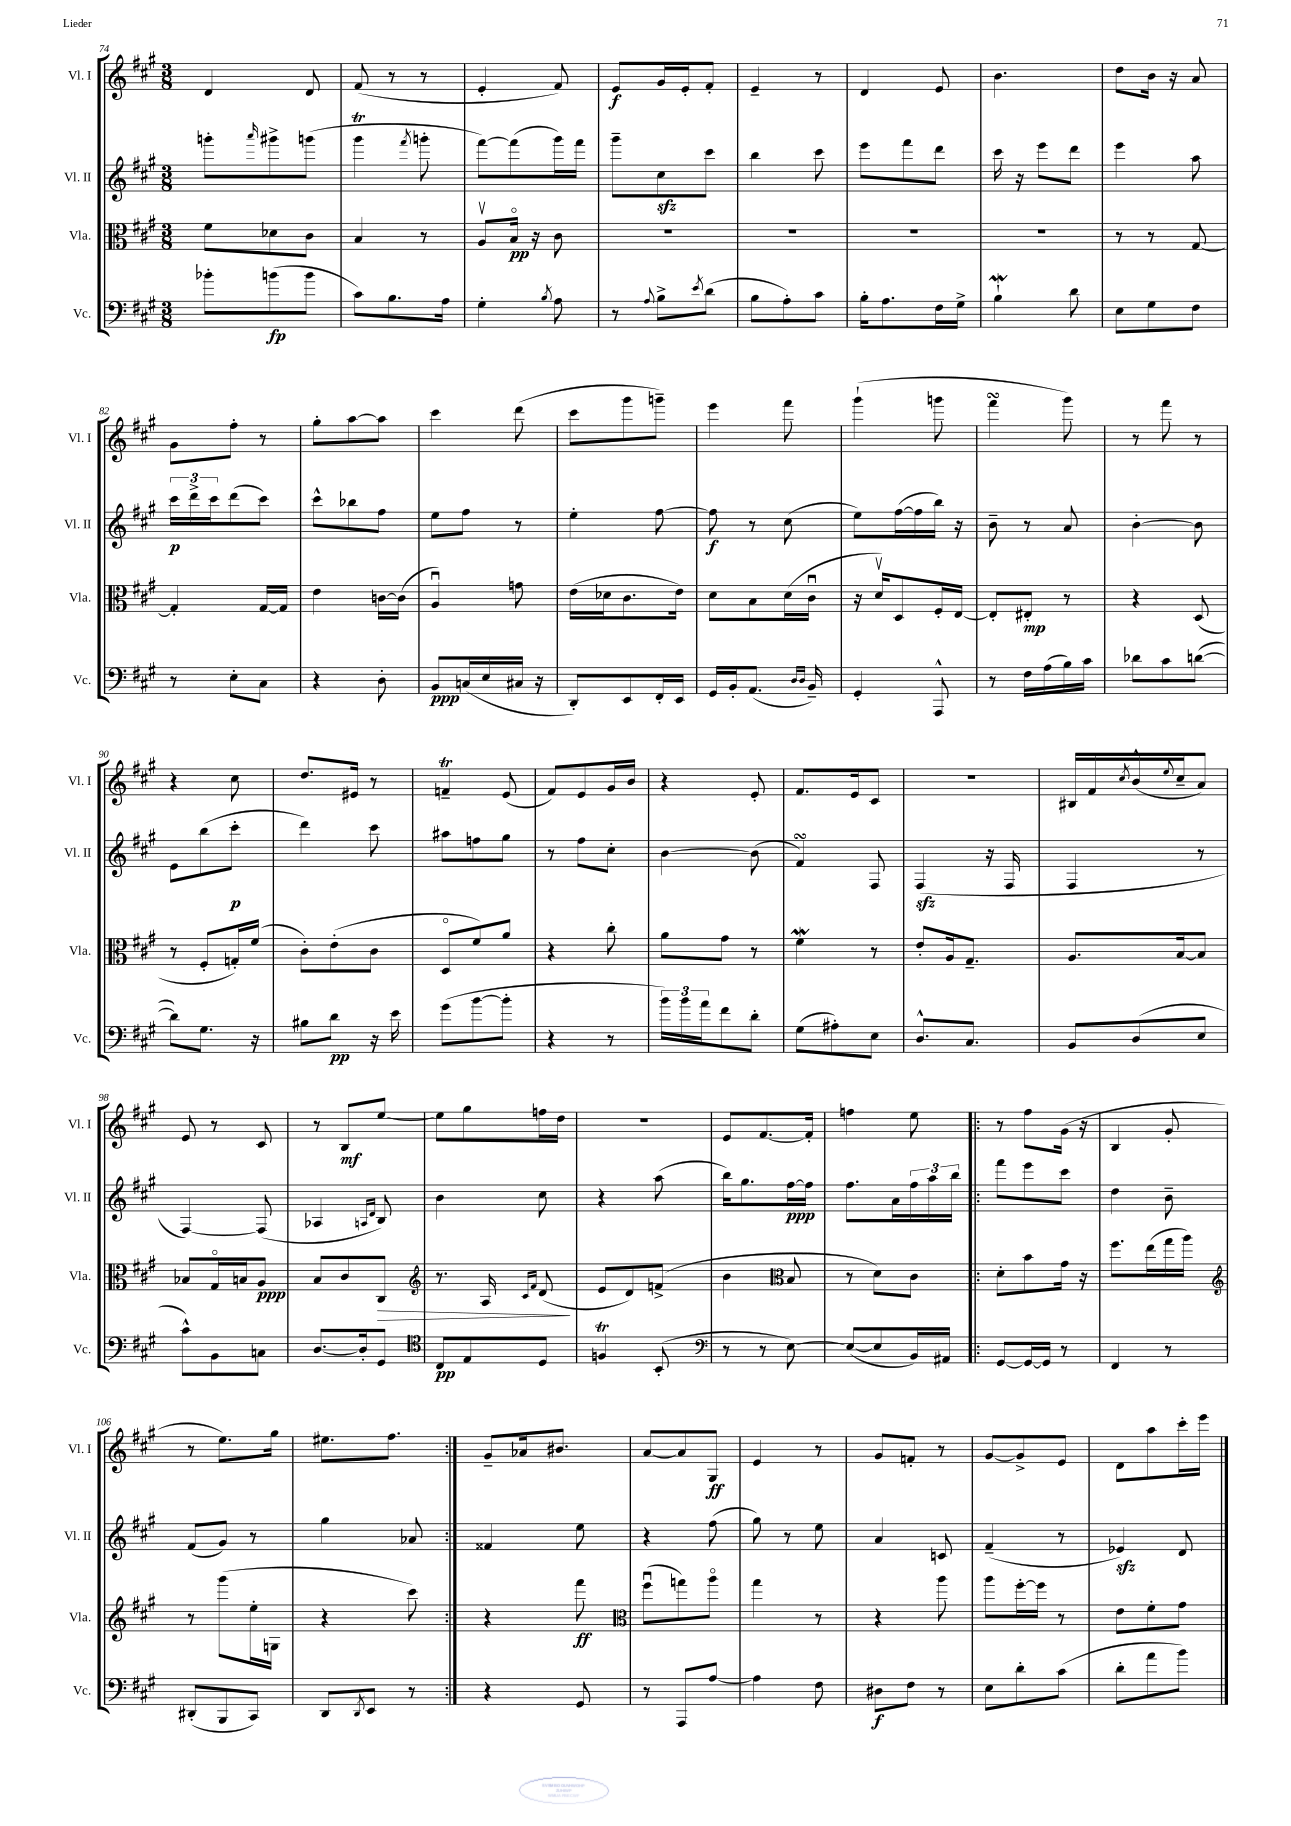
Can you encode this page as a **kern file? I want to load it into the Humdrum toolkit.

**kern	**kern	**kern	**kern
*staff4	*staff3	*staff2	*staff1
*clefF4	*clefC3	*clefG2	*clefG2
*k[f#c#g#]	*k[f#c#g#]	*k[f#c#g#]	*k[f#c#g#]
*M3/8	*M3/8	*M3/8	*M3/8
8b-'	8f#	8ggg'	4d
.	.	16qqaaa	.
(8b	8d-	8ggg#^	.
8b	8c#	(8ggg	8d
=	=	=	=
8c#)	4B	4ggg#	(8f#
8.B	.	.	8r
.	.	8qfff#	.
.	8r	8ggg'	8r
16A	.	.	.
=	=	=	=
4G#'	8Av	[8fff#)	4e'
.	16Bo	(8fff#]	.
.	16r	.	.
8qB	.	.	.
8A	8c#	16ggg#)	8f#)
.	.	16fff#	.
=	=	=	=
8r	4.r	8ggg#~	8e
8qqA	.	.	.
8B^	.	8cc#	16g#
.	.	.	16e'
8qe	.	.	.
(8d	.	8ccc#	8f#'
=	=	=	=
8B	4.r	4bb	4e~
8A')	.	.	.
8c#	.	8ccc#	8r
=	=	=	=
16B'	4.r	8eee	4d
8.A	.	.	.
.	.	8fff#	.
16F#	.	8ddd	8e
16G#^	.	.	.
=	=	=	=
4B`	4.r	16ccc#	4.b
.	.	16r	.
.	.	8eee	.
8d	.	8ddd	.
=	=	=	=
8E	8r	4eee	8dd
8G#	8r	.	16b
.	.	.	16r
8F#	[8G#	8aa	8a
=	=	=	=
8r	4G#']	24ccc#	8g#
.	.	24ddd^	.
.	.	24ccc#	.
8E'	.	(8ddd	8ff#'
8C#	[16G#	8ccc#)	8r
.	16G#]	.	.
=	=	=	=
4r	4e	8ccc#^^	8gg#'
.	.	8bb-	[8aa
8D'	[16c	8ff#	8aa]
.	(16c]	.	.
=	=	=	=
8BB	4Au)	8ee	4ccc#
(16C	.	8ff#	.
16E	.	.	.
16C#	8g	8r	(8ddd
16r	.	.	.
=	=	=	=
8DD')	(16e	4ee'	8ccc#
.	16d-	.	.
8EE	8.c#	.	8ggg#
16FF#'	.	[8ff#	8ggg~)
16EE	16e)	.	.
=	=	=	=
16GG#	8d	8ff#]	4eee
16BB'	.	.	.
(8.AA	8B	8r	.
.	(16d	(8cc#	8fff#
16qqD	.	.	.
16qqD	.	.	.
16BB~)	16c#u	.	.
=	=	=	=
4GG#'	16r	8ee)	(4ggg#`
.	16dv)	.	.
.	8D	([16ff#	.
.	.	16ff#]	.
8AAA^^	16F#'	16bb)	8ggg
.	[16E	16r	.
=	=	=	=
8r	8E']	8b~	4fff#
16F#	8E#'	8r	.
(16A	.	.	.
16B)	8r	8a	8ggg#)
16c#	.	.	.
=	=	=	=
8d-	4r	[4b'	8r
8c#	.	.	8fff#
([8d	(8D	8b]	8r
=	=	=	=
8d])	8r	8e	4r
8.G#	8F#'	(8bb	.
.	16G')	8ccc#'	8cc#
16r	(16f#	.	.
=	=	=	=
8B#	8c#')	4ddd)	8.dd
8d	(8e'	.	.
.	.	.	16e#
16r	8c#	8ccc#	8r
16e	.	.	.
=	=	=	=
(8g#	8Do	8aa#	4f~
[8b	8f#)	8ff	.
8b']	8a	8gg#	(8e
=	=	=	=
4r	4r	8r	8f#)
.	.	8ff#	8e
8r	8cc#'	8cc#'	16g#
.	.	.	16b
=	=	=	=
24b)	8a	[4b	4r
24b	.	.	.
24a	.	.	.
8f#	8g#	.	.
8d'	8r	(8b]	8e'
=	=	=	=
(8G#	4f#	4f#)	8.f#
8A#')	.	.	.
.	.	.	16e
8E	8r	8F#	8c#
=	=	=	=
8.D^^	8e'	(4F#	4.r
.	16A	.	.
8.C#	8.G#~	.	.
.	.	16r	.
.	.	16F#	.
=	=	=	=
8BB	8.A	4F#	16B#
.	.	.	16f#
.	.	.	8qcc#
(8D	.	.	(16b^^
.	.	.	8qqee
.	[16B	.	16cc#~
8E	8B]	8r	8a)
=	=	=	=
8c#^^)	8B-	[4F#)	8e
8BB	16G#o	.	8r
.	16B	.	.
8C	8A	(8F#]	8c#
=	=	=	=
[8.D	8B	4A-	8r
.	8c#	.	8B
16D']	.	.	.
.	.	16qqA	.
.	.	16qqd	.
8GG#	8C#	8B)	[8ee
=	=	=	=
*clefC4	*clefG2	*	*
8C#	8.r	4b	8ee]
8E	.	.	8gg#
.	16A	.	.
.	16qqc#	.	.
.	16qqf#	.	.
8D	(8d	8cc#	16ff
.	.	.	16dd
=	=	=	=
4F	8e	4r	4.r
.	8d)	.	.
(8BB'	(8f^	(8aa	.
=	=	=	=
*clefF4	*	*	*
8r	4b	16bb)	8e
.	.	8.gg#	.
8r	.	.	[8.f#
*	*clefC3	*	*
[8E)	8B	[16ff#	.
.	.	16ff#]	16f#']
=	=	=	=
(8E_	8r	8.ff#	4ff
8E]	8d)	.	.
.	.	16a	.
16BB)	8c#	24ff#	8ee
.	.	24aa	.
16AA#	.	.	.
.	.	24bb	.
=!|:	=!|:	=!|:	=!|:
[8GG#	8d'	8fff#	8r
16GG#_	8b	8eee	8ff#
16GG#]	.	.	.
8r	16g#	8ccc#	(16g#
.	16r	.	16r
=	=	=	=
4FF#	8.ff#	4dd	4B
.	(16ee	.	.
8r	16gg#	8b~	8g#'
.	16aa)	.	.
=	=	=	=
*	*clefG2	*	*
(8DD#'	8r	(8f#	8r
8BBB	(8ggg#	8g#)	8.ee)
8CC#)	16ee'	8r	.
.	16G	.	16gg#
=	=	=	=
8DD	4r	4gg#	8.ee#
8qDD	.	.	.
8EE	.	.	.
.	.	.	8.ff#
8r	8ccc#)	8a-	.
=:|!	=:|!	=:|!	=:|!
4r	4r	4f##	8g#~
.	.	.	16a-
.	.	.	8.b#
8GG#	8fff#	8ee	.
=	=	=	=
*	*clefC3	*	*
8r	(8ff#u	4r	[8a
8AAA	8gg)	.	8a]
[8A	8aao	(8ff#	8G#
=	=	=	=
4A]	4gg#	8gg#)	4e
.	.	8r	.
8F#	8r	8ee	8r
=	=	=	=
8D#	4r	4a	8g#
8F#	.	.	8f'
8r	8aa	8c	8r
=	=	=	=
8E	8aa	(4f#~	[8g#
8d'	[16ff#'	.	8g#^]
.	16ff#]	.	.
(8c#	8r	8r	8e
=	=	=	=
8d'	8e	4e-)	8d
8a	8f#'	.	8aa
8b)	8g#	8d	16ccc#'
.	.	.	16eee
==	==	==	==
*-	*-	*-	*-
